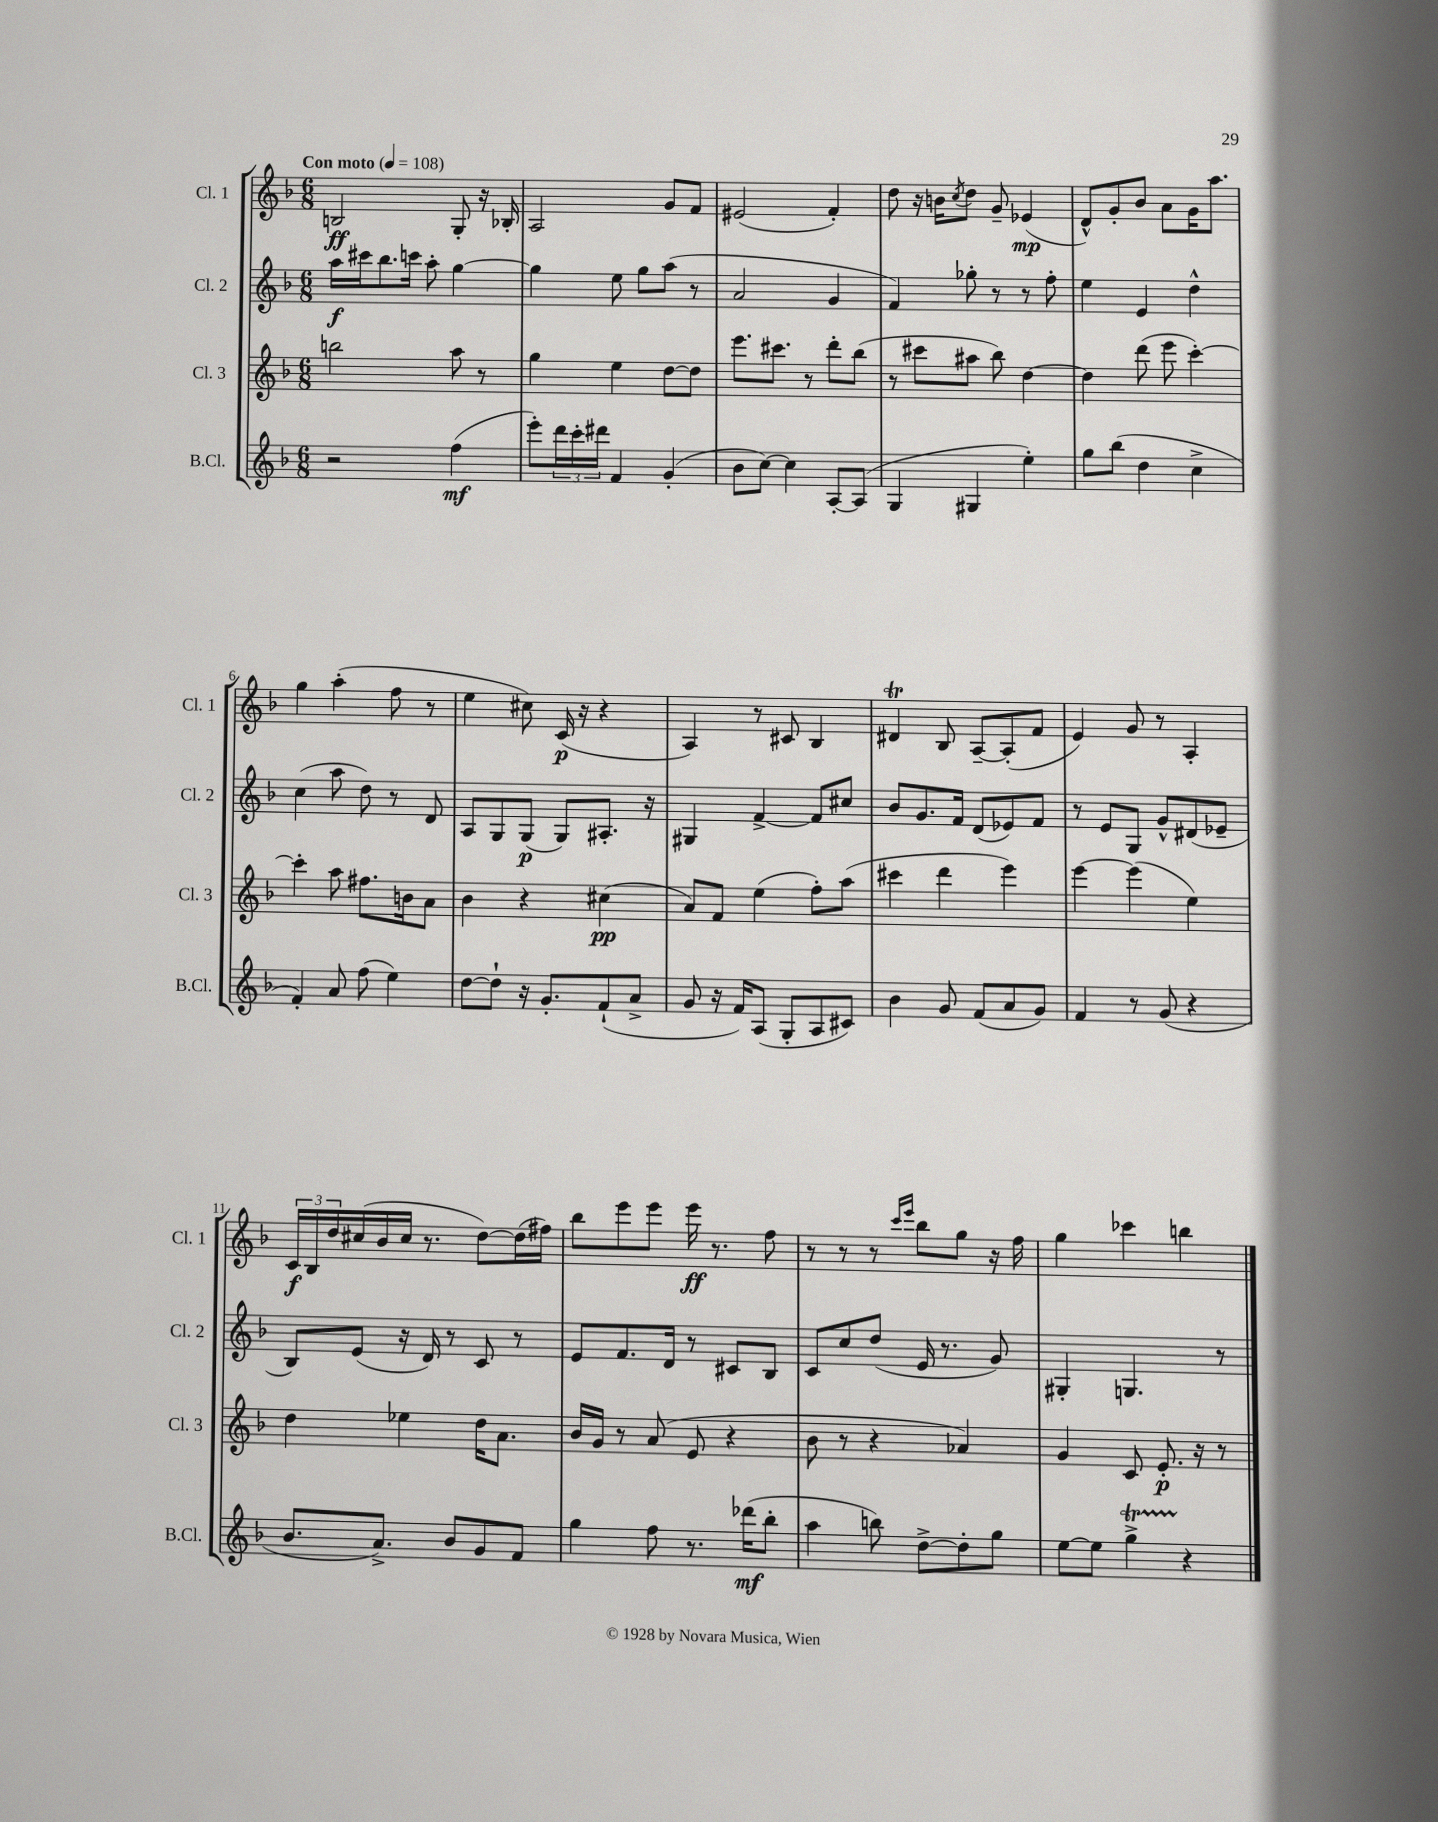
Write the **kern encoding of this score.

**kern	**kern	**kern	**kern
*staff4	*staff3	*staff2	*staff1
*clefG2	*clefG2	*clefG2	*clefG2
*k[b-]	*k[b-]	*k[b-]	*k[b-]
*M6/8	*M6/8	*M6/8	*M6/8
*MM108	*MM108	*MM108	*MM108
2r	2bb	16aa	2B
.	.	16ccc#	.
.	.	8.bb-	.
.	.	16ccc	.
.	.	8aa'	.
(4ff	8aa	[4gg	8G'
.	8r	.	16r
.	.	.	16B-'
=	=	=	=
8eee')	4gg	4gg]	2A
24ddd	.	.	.
24ccc'	.	.	.
24ddd#	.	.	.
4f	4ee	8ee	.
.	.	8gg	.
(4g'	[8dd	(8aa	8g
.	8dd]	8r	8f
=	=	=	=
8b-	8.eee	2a	(2e#
[8cc)	.	.	.
.	8.ccc#	.	.
4cc]	.	.	.
.	8r	.	.
[8A'	8ddd'	4g	4f')
(8A]	(8bb-	.	.
=	=	=	=
4G	8r	4f)	8dd
.	8ccc#	.	16r
.	.	.	16b
.	.	.	8qcc
4G#	8aa#	8gg-'	8dd
.	8bb-)	8r	8g~
4ee')	[4dd	8r	(4e-
.	.	8ff'	.
=	=	=	=
8gg	4dd]	4ee	8d^^)
(8bb-	.	.	8g'
4dd	(8ddd	4e	8b-
.	8eee	.	8a
4cc^	[4ccc')	4dd^^	16g
.	.	.	8.aa
=	=	=	=
4f')	4ccc']	(4cc	4gg
8a	8aa	8aa	(4aa'
(8ff	8.ff#	8dd)	.
4ee)	.	8r	8ff
.	16b	.	.
.	8a	8d	8r
=	=	=	=
[8dd	4b-	8A	4ee
8dd`]	.	8G	.
16r	4r	(8G	8cc#)
8.g'	.	.	.
.	.	8G)	(16c
.	.	.	16r
(8f`	(4cc#	8.A#'	4r
8a^	.	.	.
.	.	16r	.
=	=	=	=
8g	8a)	4G#	4A)
16r	8f	.	.
16f)	.	.	.
(8A	(4ee	[4f^	8r
8G'	.	.	8c#
8A	8ff')	8f]	4B-
8c#)	(8aa	8cc#	.
=	=	=	=
4b-	4ccc#	8b-	4d#
.	.	8.g	.
8g	4ddd	.	8B-
.	.	16f	.
(8f	.	(8d	[8A~
8a	4eee)	8e-)	(8A']
8g)	.	8f	8f
=	=	=	=
4f	[4eee	8r	4e)
.	.	8e	.
8r	(4eee]	8G	8g
(8g	.	8g^^	8r
4r	4ee)	(8d#	4A'
.	.	8e-~	.
=	=	=	=
8.b-	4dd	8B-)	24c
.	.	.	24B-
.	.	.	24dd
.	.	(8e	(16cc#
8.a^)	.	.	16b-
.	4ee-	16r	16cc#
.	.	16d)	8.r
8b-	.	8r	.
8g	16dd	8c	[8dd)
.	8.a	.	.
8f	.	8r	(16dd]
.	.	.	16ff#)
=	=	=	=
4gg	16b-	8e	8bb-
.	16g	.	.
.	8r	8.f	8eee
8ff	(8a	.	8eee
.	.	16d	.
8.r	8e	8r	16eee
.	.	.	8.r
.	4r	8c#	.
(16ddd-	.	.	.
8bb-'	.	8B-	8ff
=	=	=	=
4aa	8b-	8c	8r
.	8r	8cc	8r
8bb)	4r	(8dd	8r
.	.	.	16qqccc
.	.	.	16qqeee
[8dd^	.	16e	8bb-
.	.	8.r	.
8dd']	4a-)	.	8gg
8gg	.	8g)	16r
.	.	.	16ff
=	=	=	=
[8ee	4g	4G#'	4gg
8ee]	.	.	.
4gg^	8c	4.G	4ccc-
.	8.e'	.	.
4r	.	.	4bb
.	16r	.	.
.	8r	8r	.
==	==	==	==
*-	*-	*-	*-
